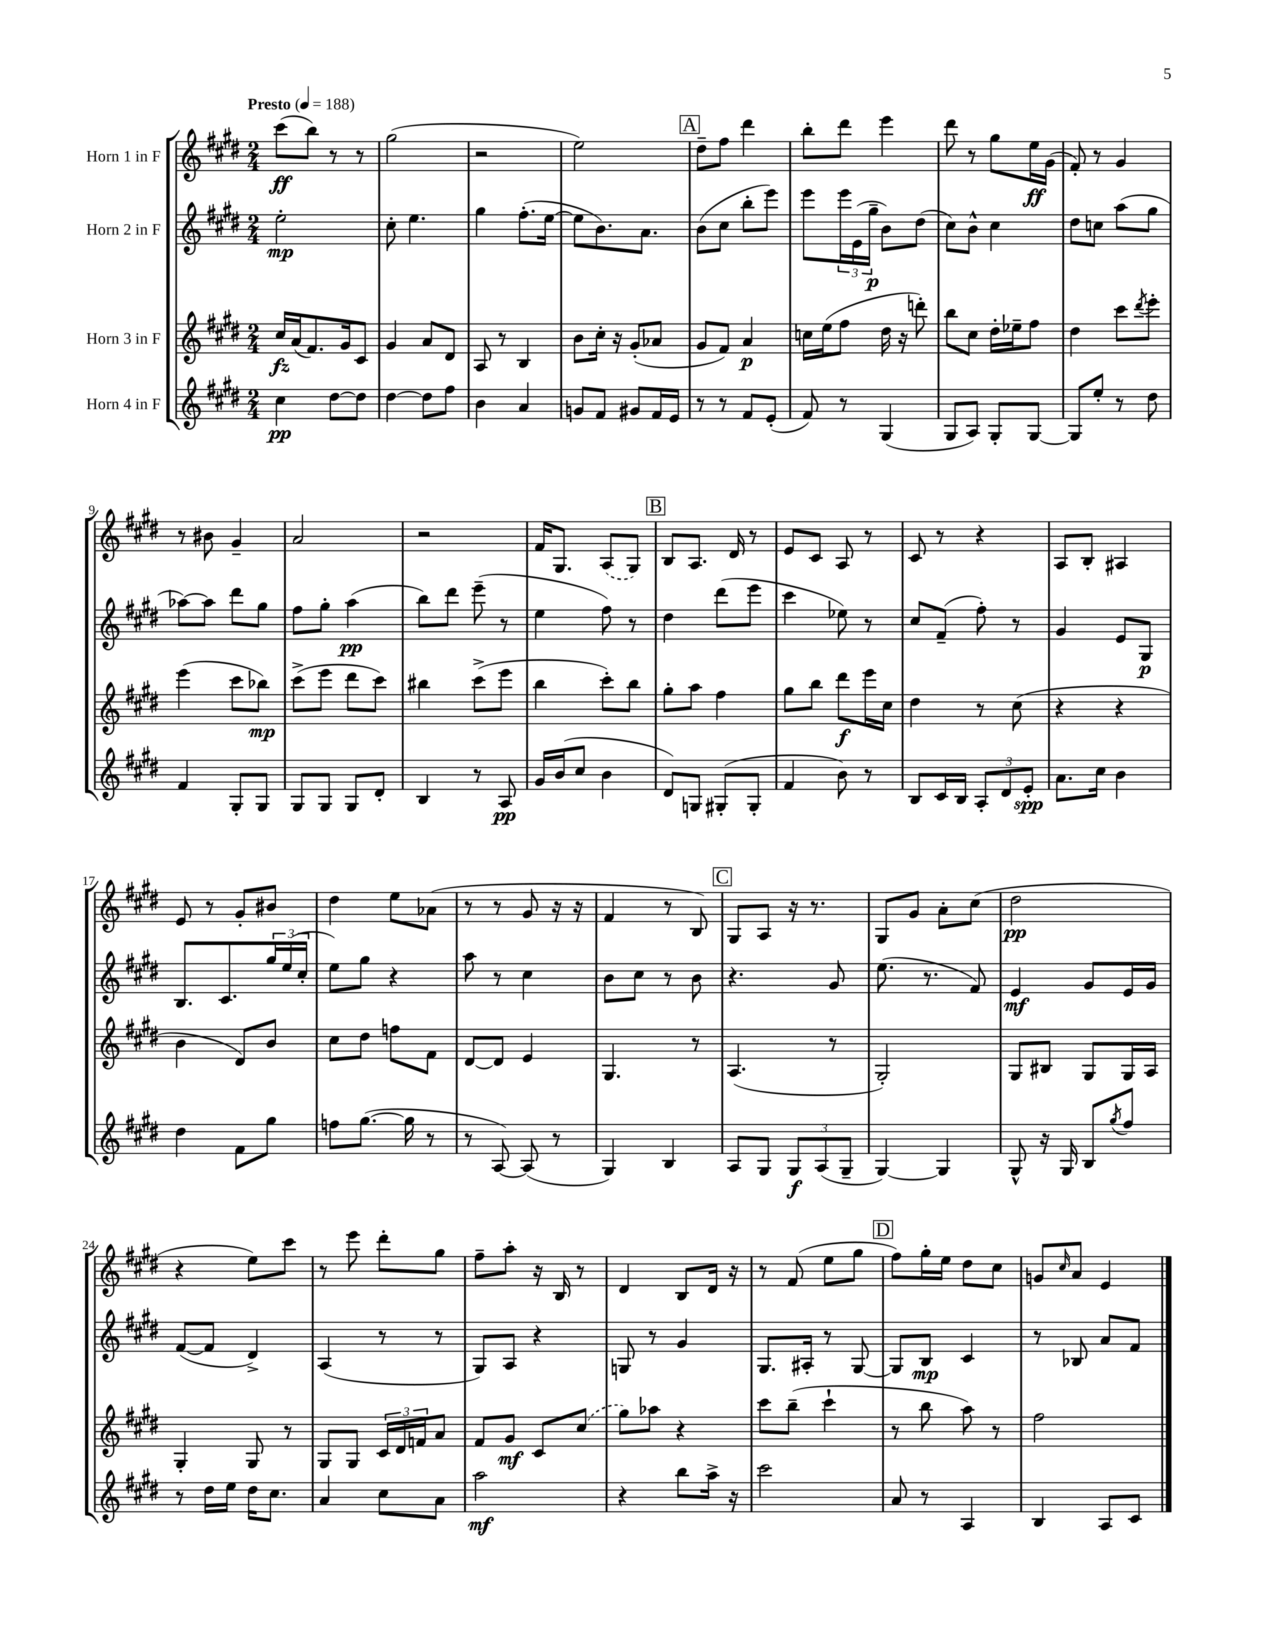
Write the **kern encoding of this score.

**kern	**kern	**kern	**kern
*staff4	*staff3	*staff2	*staff1
*clefG2	*clefG2	*clefG2	*clefG2
*k[f#c#g#d#]	*k[f#c#g#d#]	*k[f#c#g#d#]	*k[f#c#g#d#]
*M2/4	*M2/4	*M2/4	*M2/4
*MM188	*MM188	*MM188	*MM188
4cc#	16cc#	2ee'	(8ccc#
.	(16a	.	.
.	8.f#)	.	8bb)
[8dd#	.	.	8r
.	16g#	.	.
8dd#]	8c#	.	8r
=	=	=	=
[4dd#	4g#	8cc#'	(2gg#
.	.	4.ee	.
8dd#]	8a	.	.
8ff#	8d#	.	.
=	=	=	=
4b	8A	4gg#	2r
.	8r	.	.
4a	4B	(8.ff#'	.
.	.	[16ee	.
=	=	=	=
8g	8b	8ee]	2ee)
8f#	16cc#'	8.b)	.
.	16r	.	.
8g#	(8g#'	.	.
.	.	8.a	.
16f#	8a-	.	.
16e	.	.	.
=	=	=	=
8r	8g#	(8b	8dd#~
8r	8f#)	8cc#	8ff#
8f#	4a	8bb'	4ddd#
(8e'	.	8eee)	.
=	=	=	=
8f#)	16cc	8eee	8bb'
.	(16ee	.	.
8r	8ff#	24eee	8ddd#
.	.	(24e	.
.	.	24gg#~	.
(4G#	16dd#	8b)	4eee
.	16r	.	.
.	8ddd')	(8dd#	.
=	=	=	=
8G#	8bb	8cc#)	8ddd#
8A)	8cc#	8b^^	8r
8G#'	16dd#'	4cc#	8gg#
.	16ee-~	.	.
[8G#	8ff#	.	16ee
.	.	.	(16g#
=	=	=	=
8G#]	4dd#	8dd#	8f#')
8ee'	.	8cc	8r
8r	8ccc#	(8aa	4g#
.	8qddd#	.	.
8dd#	8eee'	8gg#	.
=	=	=	=
4f#	(4eee	[8aa-)	8r
.	.	8aa-]	8b#
8G#'	8ccc#	8ddd#	4g#~
8G#	8bb-)	8gg#	.
=	=	=	=
8G#	(8ccc#^	8ff#	2a
8G#	8eee	8gg#'	.
8G#	8ddd#	(4aa	.
8d#'	8ccc#)	.	.
=	=	=	=
4B	4bb#	8bb)	2r
.	.	8ddd#	.
8r	(8ccc#^	(8eee~	.
8A	8eee	8r	.
=	=	=	=
16g#	4bb	4ee	16f#
(16b	.	.	8.G#
8cc#	.	.	.
4b	8ccc#')	8ff#)	(8A
.	8bb	8r	8G#)
=	=	=	=
8d#)	8gg#'	4dd#	8B
8G	8aa	.	8.A
(8G#'	4ff#	(8ddd#	.
.	.	.	16d#
8G#'	.	8eee	8r
=	=	=	=
4f#	8gg#	4ccc#	8e
.	8bb	.	8c#
8b)	8ddd#	8ee-)	8A
8r	16eee	8r	8r
.	16cc#	.	.
=	=	=	=
8B	4dd#	8cc#	8c#
16c#	.	(8f#~	8r
16B	.	.	.
12A'	8r	8ff#')	4r
12d#	.	.	.
.	(8cc#	8r	.
12e'	.	.	.
=	=	=	=
8.a	4r	4g#	8A
.	.	.	8B'
16cc#	.	.	.
4b	4r	8e	4A#
.	.	8G#	.
=	=	=	=
4dd#	4b	8.B	8e
.	.	.	8r
.	.	8.c#	.
8f#	8d#)	.	8g#'
8gg#	8b	24gg#	8b#
.	.	(24ee	.
.	.	24cc#'	.
=	=	=	=
8ff	8cc#	8ee)	4dd#
([8.gg#	8dd#	8gg#	.
.	8ff	4r	8ee
16gg#]	.	.	.
8r	8f#	.	(8a-
=	=	=	=
8r	[8d#	8aa	8r
[8A)	8d#]	8r	8r
(8A]	4e	4cc#	8g#
8r	.	.	16r
.	.	.	16r
=	=	=	=
4G#)	4.G#	8b	4f#
.	.	8cc#	.
4B	.	8r	8r
.	8r	8b	8B)
=	=	=	=
8A	(4.A	4.r	8G#
8G#	.	.	8A
12G#	.	.	16r
.	.	.	8.r
(12A	.	.	.
.	8r	8g#	.
12G#~	.	.	.
=	=	=	=
[4G#)	2G#')	(8.ee	8G#
.	.	.	8g#
.	.	8.r	.
4G#]	.	.	8a'
.	.	8f#)	(8cc#
=	=	=	=
8G#^^	8G#	4e	2dd#
16r	8B#	.	.
16G#	.	.	.
8B	8G#	8g#	.
8qgg#	.	.	.
8ff#	16G#	16e	.
.	16A	16g#	.
=	=	=	=
8r	4G#'	([8f#	4r
16dd#	.	8f#]	.
16ee	.	.	.
16dd#	8G#	4d#^)	8ee)
8.cc#	.	.	.
.	8r	.	8ccc#
=	=	=	=
4a	8G#	(4A	8r
.	8G#	.	8eee
8cc#	24c#	8r	8ddd#'
.	24d#	.	.
.	24f	.	.
8a	8a	8r	8gg#
=	=	=	=
2aa	8f#	8G#)	8ff#~
.	8g#	8A	8aa'
.	8c#	4r	16r
.	.	.	16B
.	(8cc#	.	8r
=	=	=	=
4r	8gg#)	8G	4d#
.	8aa-	8r	.
8bb	4r	4g#	8B
16aa^	.	.	16d#
16r	.	.	16r
=	=	=	=
2ccc#	8ccc#	8.G#	8r
.	(8bb~	.	(8f#
.	.	16A#'	.
.	4ccc#`	8r	8ee
.	.	[8G#	8gg#
=	=	=	=
8a	8r	8G#]	8ff#)
8r	8bb	8B	16gg#'
.	.	.	16ee
4A	8aa)	4c#	8dd#
.	8r	.	8cc#
=	=	=	=
4B	2ff#	8r	8g
.	.	.	16qqcc#
.	.	8B-	8a
8A	.	8a	4e
8c#	.	8f#	.
==	==	==	==
*-	*-	*-	*-
